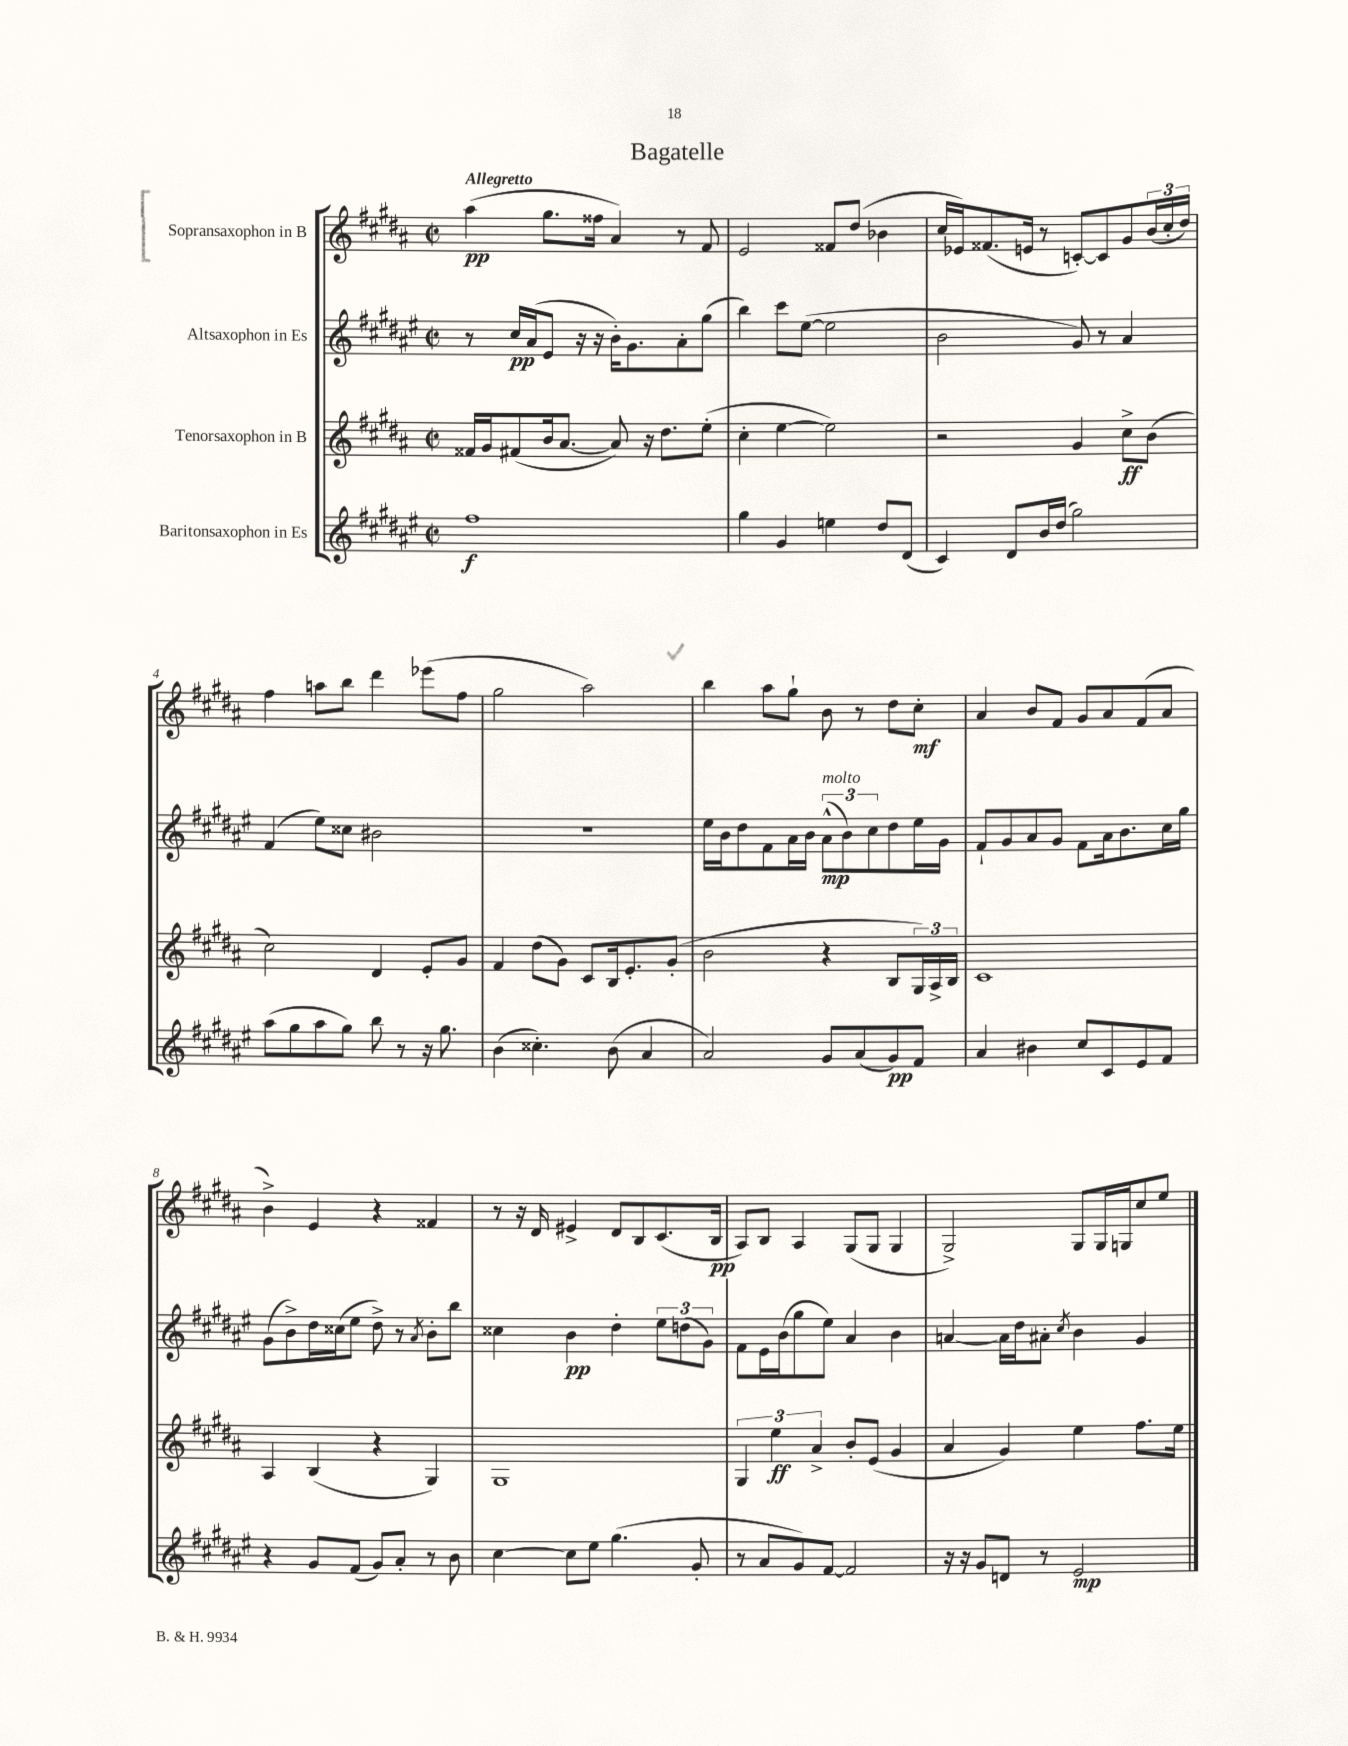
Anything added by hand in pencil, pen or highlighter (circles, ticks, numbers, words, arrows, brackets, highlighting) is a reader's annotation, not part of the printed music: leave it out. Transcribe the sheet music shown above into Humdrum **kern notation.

**kern	**dynam	**kern	**dynam	**kern	**dynam	**kern	**dynam
*part4	*part4	*part3	*part3	*part2	*part2	*part1	*part1
*staff4	*staff4	*staff3	*staff3	*staff2	*staff2	*staff1	*staff1
*I"Baritonsaxophon in Es	*	*I"Tenorsaxophon in B	*	*I"Altsaxophon in Es	*	*I"Sopransaxophon in B	*
*clefG2	*	*clefG2	*	*clefG2	*	*clefG2	*
*k[f#c#g#d#a#e#]	*	*k[f#c#g#d#a#]	*	*k[f#c#g#d#a#e#]	*	*k[f#c#g#d#a#]	*
*M2/2	*	*M2/2	*	*M2/2	*	*M2/2	*
*met(c|)	*	*met(c|)	*	*met(c|)	*	*met(c|)	*
=1	=1	=1	=1	=1	=1	=1	=1
!	!	!	!	!	!	!LO:TX:a:B:t=Allegretto	!
1ff#	f	16f##X/LL	.	8r	.	(4aa#\	pp
.	.	16g#/J	.	.	.	.	.
.	.	(8f#X/	.	16cc#/LL	pp	.	.
.	.	.	.	(16a#/J	.	.	.
.	.	16b/k	.	8e#/J	.	8.gg#\L	.
.	.	[8.a#/J	.	.	.	.	.
.	.	.	.	16r	.	.	.
.	.	.	.	16r	.	16ff##X\Jk	.
.	.	8a#/])	.	16b'\KL)	.	4a#/)	.
.	.	.	.	8.g#\	.	.	.
.	.	16r	.	.	.	.	.
.	.	8.dd#\L	.	.	.	.	.
.	.	.	.	8a#'\	.	8r	.
.	.	(8ee'\J	.	(8gg#\J	.	8f#/	.
=2	=2	=2	=2	=2	=2	=2	=2
4gg#\	.	4cc#'\	.	4bb\)	.	2e/	.
4g#/	.	[4ee\	.	8ccc#\L	.	.	.
.	.	.	.	([8ee#\J	.	.	.
4een\	.	2ee\])	.	2ee#\]	.	8f##X/L	.
.	.	.	.	.	.	(8dd#/J	.
8dd#/L	.	.	.	.	.	4b-X\	.
(8d#/J	.	.	.	.	.	.	.
=3	=3	=3	=3	=3	=3	=3	=3
4c#/)	.	2r	.	2b\	.	16cc#/LL	.
.	.	.	.	.	.	16e-X/J)	.
.	.	.	.	.	.	(8.f##X/	.
8d#/L	.	.	.	.	.	.	.
.	.	.	.	.	.	16en/Jk	.
16b/L	.	.	.	.	.	8r	.
(16dd#/JJ	.	.	.	.	.	.	.
2gg#\)	.	4g#/	.	8g#/)	.	[8cn'/L)	.
.	.	.	.	8r	.	8c/]	.
.	.	8cc#^\L	ff	4a#/	.	8g#/	.
.	.	(8b\J	.	.	.	(24b/L	.
.	.	.	.	.	.	24cc#'/	.
.	.	.	.	.	.	24dd#/JJ)	.
!!LO:LB:g=z
=4	=4	=4	=4	=4	=4	=4	=4
(8aa#\L	.	2cc#\)	.	(4f#/	.	4ff#\	.
8gg#\	.	.	.	.	.	.	.
8aa#\	.	.	.	8ee#\L)	.	8aan\L	.
8gg#\J)	.	.	.	8cc##X\J	.	8bb\J	.
8bb\	.	4d#/	.	2b#X\	.	4ddd#\	.
8r	.	.	.	.	.	.	.
16r	.	8e'/L	.	.	.	(8eee-X\L	.
8.gg#\	.	.	.	.	.	.	.
.	.	8g#/J	.	.	.	8ff#\J	.
=5	=5	=5	=5	=5	=5	=5	=5
(4b\	.	4f#/	.	1r	.	2gg#\	.
4.cc##X'\)	.	(8dd#\L	.	.	.	.	.
.	.	8g#\J)	.	.	.	.	.
.	.	8c#/L	.	.	.	2aa#\)	.
(8b\	.	16B/k	.	.	.	.	.
.	.	8.e'/	.	.	.	.	.
4a#/	.	.	.	.	.	.	.
.	.	(8g#'/J	.	.	.	.	.
=6	=6	=6	=6	=6	=6	=6	=6
2a#/)	.	2b\	.	16ee#\LL	.	4bb\	.
.	.	.	.	16b\J	.	.	.
.	.	.	.	8dd#\	.	.	.
.	.	.	.	8f#\	.	8aa#\L	.
.	.	.	.	16a#\L	.	8gg#`\J	.
.	.	.	.	16b\JJ	.	.	.
!	!	!	!	!LO:TX:a:i:t=molto	!	!	!
8g#/L	.	4r	.	(12a#^^\L	mp	8b\	.
.	.	.	.	12b\)	.	.	.
(8a#/	.	.	.	.	.	8r	.
.	.	.	.	12cc#\	.	.	.
8g#/)	pp	8B/L	.	8dd#\	.	8dd#\L	.
8f#/J	.	24G#/L)	.	16ee#\L	.	8cc#'\J	mf
.	.	24A#^/	.	.	.	.	.
.	.	.	.	16g#\JJ	.	.	.
.	.	24B/JJ	.	.	.	.	.
=7	=7	=7	=7	=7	=7	=7	=7
4a#/	.	1c#	.	8f#`/L	.	4a#/	.
.	.	.	.	8g#/	.	.	.
4b#X\	.	.	.	8a#/	.	8b/L	.
.	.	.	.	8g#/J	.	8f#/J	.
8cc#/L	.	.	.	8f#\L	.	8g#/L	.
8c#/	.	.	.	16a#\k	.	8a#/	.
.	.	.	.	8.b\	.	.	.
8e#/	.	.	.	.	.	(8f#/	.
8f#/J	.	.	.	16cc#\L	.	8a#/J	.
.	.	.	.	16gg#\JJ	.	.	.
!!LO:LB:g=z
=8	=8	=8	=8	=8	=8	=8	=8
4r	.	4A#/	.	(8g#\L	.	4b^\)	.
.	.	.	.	8b^\)	.	.	.
8g#/L	.	(4B/	.	16dd#\L	.	4e/	.
.	.	.	.	(16cc##X\J	.	.	.
(8f#/J	.	.	.	8ee#\J	.	.	.
8g#/L)	.	4r	.	8dd#^\)	.	4r	.
8a#'/J	.	.	.	8r	.	.	.
.	.	.	.	8qa#/	.	.	.
8r	.	4G#/)	.	8b'\L	.	4f##X/	.
8b\	.	.	.	8bb\J	.	.	.
=9	=9	=9	=9	=9	=9	=9	=9
[4cc#\	.	1G#	.	4cc##X\	.	8r	.
.	.	.	.	.	.	16r	.
.	.	.	.	.	.	16d#/	.
8cc#\L]	.	.	.	4b\	pp	4e#X^/	.
8ee#\J	.	.	.	.	.	.	.
(4.gg#\	.	.	.	4dd#'\	.	8d#/L	.
.	.	.	.	.	.	8B/	.
.	.	.	.	12ee#\L	.	(8.c#/	.
.	.	.	.	(12ddn\	.	.	.
8g#'/	.	.	.	.	.	.	.
.	.	.	.	12g#\J)	.	.	.
.	.	.	.	.	.	16B/Jk	pp
=10	=10	=10	=10	=10	=10	=10	=10
8r	.	6G#/	.	8f#\L	.	8A#/L)	.
8a#/L	.	.	.	16e#\L	.	8B/J	.
.	.	6ee\	ff	.	.	.	.
.	.	.	.	(16b\J	.	.	.
8g#/)	.	.	.	8gg#\	.	4A#/	.
.	.	6a#^/	.	.	.	.	.
[8f#/J	.	.	.	8ee#\J)	.	.	.
2f#/]	.	8b'/L	.	4a#/	.	(8G#/L	.
.	.	(8e/J	.	.	.	8G#/J	.
.	.	4g#/	.	4b\	.	4G#/	.
=11	=11	=11	=11	=11	=11	=11	=11
16r	.	4a#/	.	[4an/	.	2G#^/)	.
16r	.	.	.	.	.	.	.
8g#/L	.	.	.	.	.	.	.
8dn/J	.	4g#/)	.	16a\LL]	.	.	.
.	.	.	.	16dd#\J	.	.	.
8r	.	.	.	8a#X'\J	.	.	.
.	.	.	.	8qcc#/	.	.	.
2e#/	mp	4ee\	.	4b\	.	8G#/L	.
.	.	.	.	.	.	16G#/L	.
.	.	.	.	.	.	16Gn/J	.
.	.	8.ff#\L	.	4g#/	.	8cc#/	.
.	.	.	.	.	.	8ee/J	.
.	.	16ee\Jk	.	.	.	.	.
==	==	==	==	==	==	==	==
*-	*-	*-	*-	*-	*-	*-	*-
